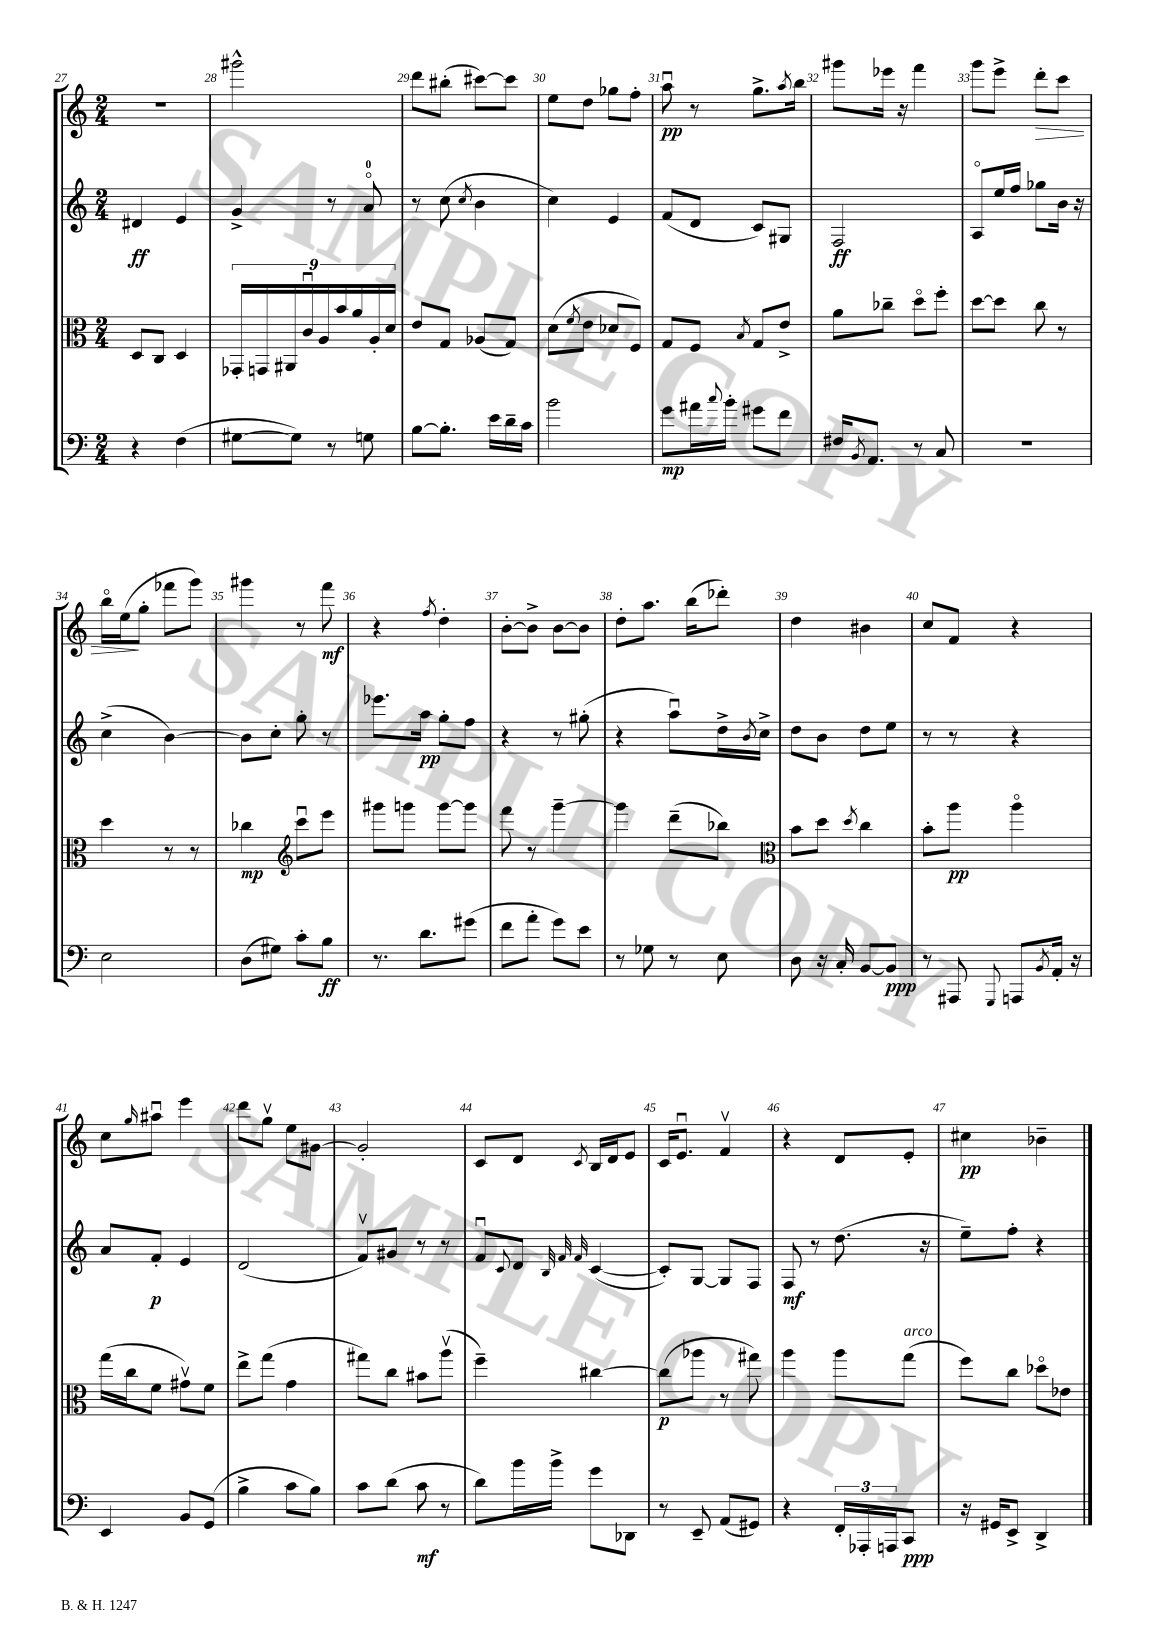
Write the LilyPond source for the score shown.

<<
\new StaffGroup <<
\new Staff = "s0" {
    \clef treble \key c \major \numericTimeSignature \time 2/4
    r2 |
    gis'''2-^ |
    d'''8 bis''8-.( cis'''8~) cis'''8 |
    e''8 d''8 ges''8 f''8-. |
    a''8\downbow\pp r8 g''8.-> \acciaccatura { a''8 } b''16 |
    gis'''8 ees'''16 r16 f'''4 |
    g'''8 e'''8-> d'''8-.\> c'''8 |
    b''16\flageolet e''16\!( g''8-. fes'''8 g'''8) |
    gis'''4 r8 f'''8\mf |
    r4 \acciaccatura { f''8 } d''4-. |
    b'8~-. b'8-> b'8~ b'8 |
    d''8-. a''8. b''16( des'''8-.) |
    d''4 bis'4 |
    c''8 f'8 r4 |
    c''8 \grace { g''16 } ais''8\downbow e'''4 |
    d'''8 g''8\upbow e''8 gis'8~ |
    gis'2-. |
    c'8 d'8 \acciaccatura { c'8 } b16 d'16 e'8 |
    c'16 e'8.\downbow f'4\upbow |
    r4 d'8 e'8-. |
    cis''4\pp bes'4-- \bar "|." |
}
\new Staff = "s1" {
    \clef treble \key c \major \numericTimeSignature \time 2/4
    dis'4\ff e'4 |
    g'4-> r8 a'8-0\flageolet |
    r8 c''8( \acciaccatura { c''8 } b'4 |
    c''4) e'4 |
    f'8( d'8 c'8) gis8 |
    f2\ff |
    a8\flageolet e''16 f''16 ges''8 b'16 r16 |
    c''4->( b'4~) |
    b'8 c''8-. g''8-. r8 |
    ees'''8. a''16\pp g''8-. f''8 |
    r4 r8 gis''8-.( |
    r4 a''8\downbow) d''16-> \acciaccatura { b'8 } c''16-> |
    d''8 b'8 d''8 e''8 |
    r8 r8 r4 |
    a'8 f'8-.\p e'4 |
    d'2( |
    f'8\upbow) gis'8 r8 r8 |
    f'8\downbow \appoggiatura { c'8 } d'8 \grace { b32 f'32 f'32 } c'4~( |
    c'8-.) g8~ g8 f8 |
    f8\mf r8 d''8.( r16 |
    e''8--) f''8-. r4 \bar "|." |
}
\new Staff = "s2" {
    \clef alto \key c \major \numericTimeSignature \time 2/4
    d8 c8 d4 |
    \tuplet 9/8 { ges,16-. g,16 ais,16 c'16\downbow a16 b'16 a'16 a16-. d'16 } |
    e'8 g8 aes8( g8) |
    d'8( \acciaccatura { f'8 } e'8 des'8 f8) |
    g8 f8 \acciaccatura { b8 } g8 e'8-> |
    a'8 ces''8-- d''8\flageolet f''8-. |
    d''8~ d''8 c''8 r8 |
    d''4 r8 r8 |
    ces''4\mp \clef treble c'''8\downbow e'''8 |
    gis'''8 g'''8 g'''8~ g'''8 |
    f'''8 r8 g'''4~-- |
    g'''4 d'''8--( bes''8) |
    \clef alto b'8 d''8 \acciaccatura { d''8 } c''4 |
    b'8-. a''8\pp a''4\flageolet |
    g''16( c''16 f'8 gis'8\upbow) f'8 |
    e''8-> g''8( g'4 |
    gis''8) c''8 bis'8 a''8\upbow( |
    f''4--) cis''4~ |
    cis''8\p( aes''8 r8 gis''8) |
    a''4 a''8 g''8^\markup { \italic "arco" }( |
    f''8) c''8 des''8\flageolet ees'8 \bar "|." |
}
\new Staff = "s3" {
    \clef bass \key c \major \numericTimeSignature \time 2/4
    r4 f4( |
    gis8~ gis8) r8 g8 |
    b8~ b8.-. e'16 d'16-- c'16 |
    b'2 |
    g'8\mp ais'16 \appoggiatura { c''8 } b'16-. gis'8 f'8 |
    fis16 \acciaccatura { b,8 } a,8. r8 c8 |
    r2 |
    e2 |
    d8( gis8) c'8-. b8\ff |
    r8. d'8. gis'8( |
    f'8 a'8-. g'8) e'8 |
    r8 ges8 r8 e8 |
    d8 r16 c16-. b,8~ b,8\ppp |
    r8 ais,,8 \appoggiatura { g,,8 } a,,8 \acciaccatura { b,8 } a,16-. r16 |
    e,4 b,8 g,8( |
    b4-> c'8 b8) |
    c'8 d'8( c'8\mf r8 |
    d'8) b'16 b'16-> g'8 des,8 |
    r8 e,8-- a,8( gis,8) |
    r4 \tuplet 3/2 { f,16-. aes,,16-. a,,16 } c,8\ppp |
    r16 gis,16 e,8-> d,4-> \bar "|." |
}
>>
>>
\layout { \context { \Score currentBarNumber = #27 \override BarNumber.break-visibility = ##(#f #t #t) barNumberVisibility = #all-bar-numbers-visible } }
